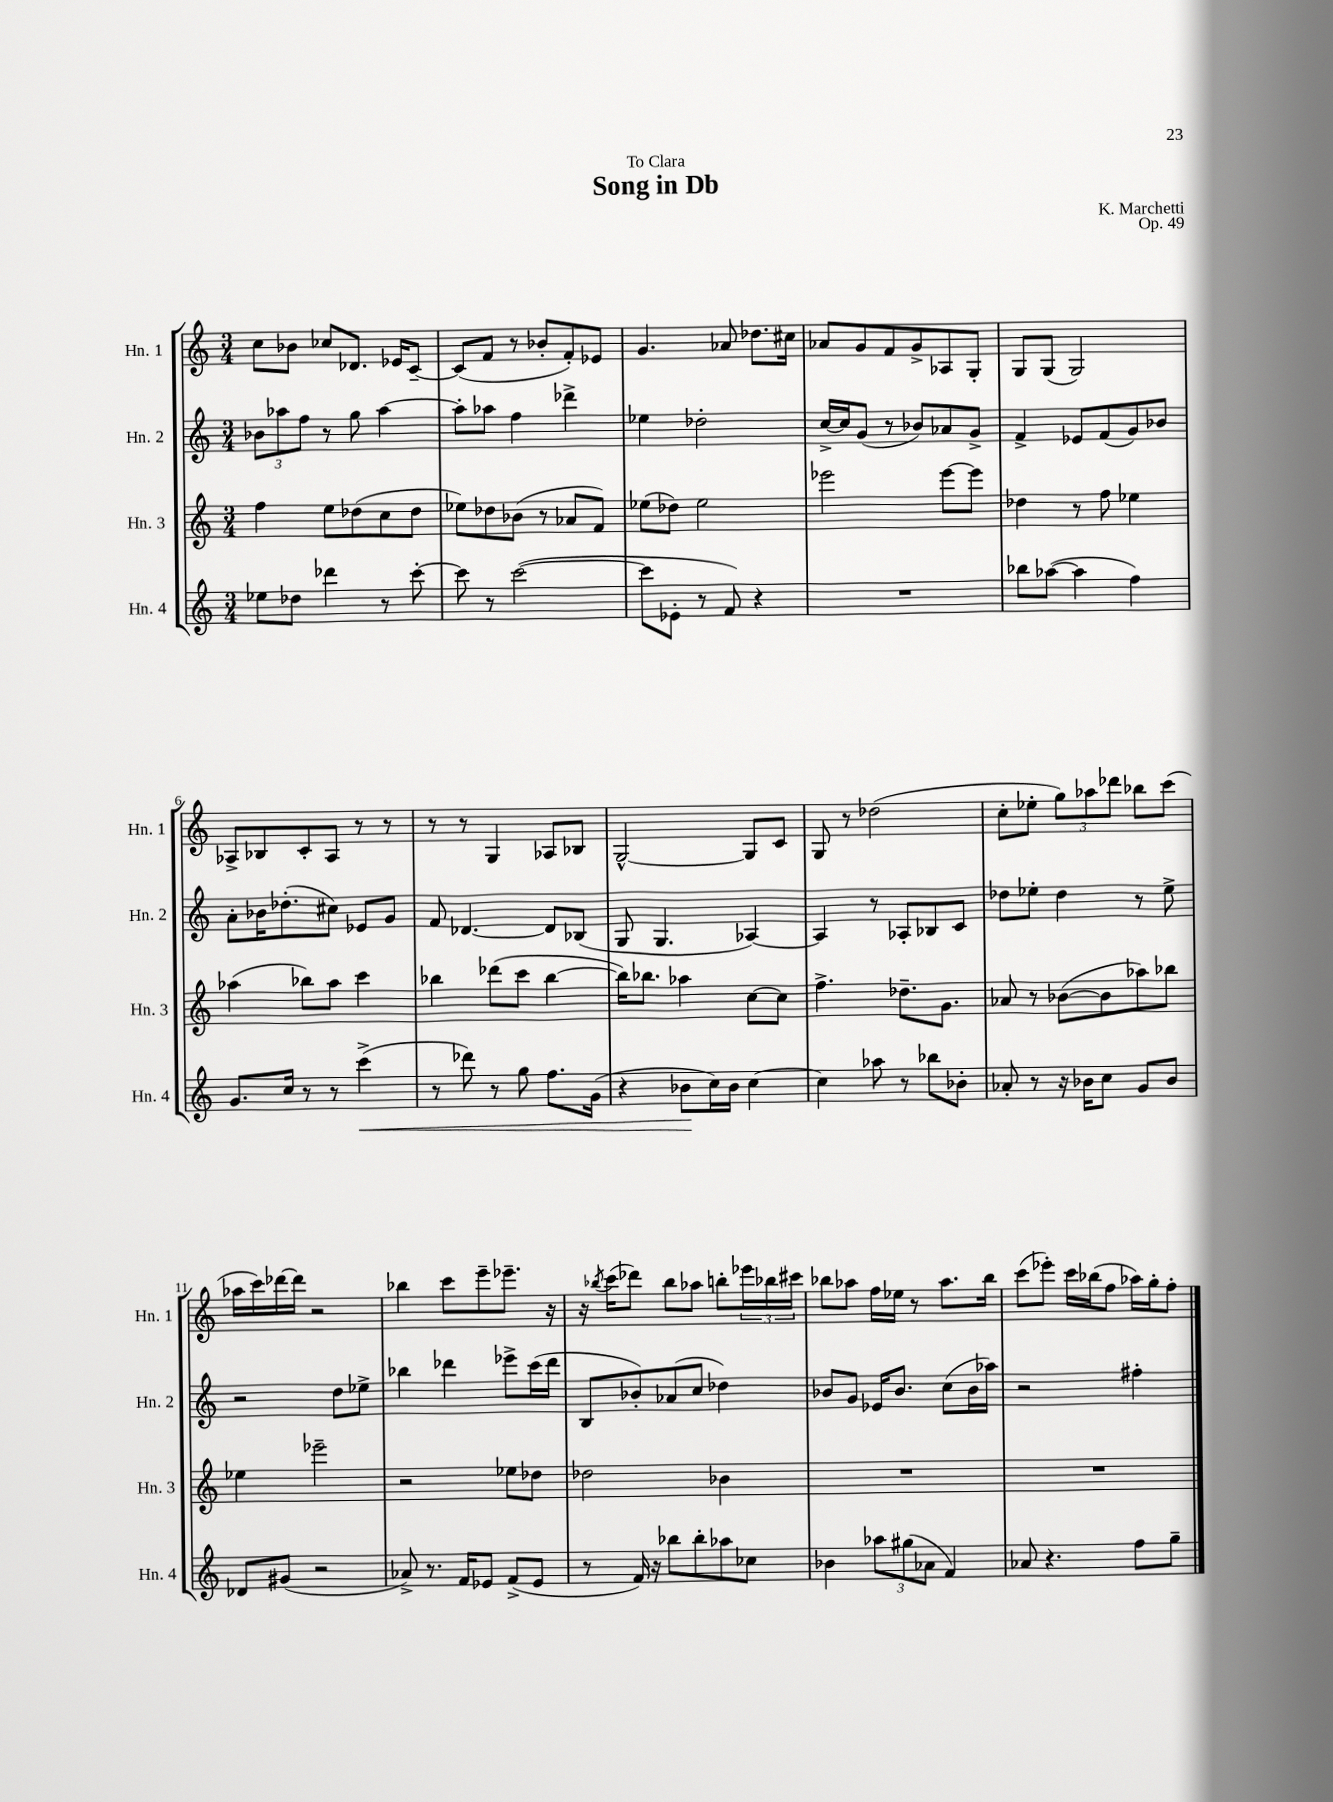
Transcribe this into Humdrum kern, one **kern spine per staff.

**kern	**kern	**kern	**kern
*staff4	*staff3	*staff2	*staff1
*clefG2	*clefG2	*clefG2	*clefG2
*k[]	*k[]	*k[]	*k[]
*M3/4	*M3/4	*M3/4	*M3/4
8ee-	4ff	12b-	8cc
.	.	12aa-	.
8dd-	.	.	8b-
.	.	12ff	.
4ddd-	8ee	8r	8cc-
.	(8dd-	8gg	8.d-
8r	8cc	[4aa-	.
.	.	.	16e-
[8ccc'	8dd-	.	[8c~
=	=	=	=
8ccc]	8ee-)	8aa-']	(8c]
8r	8dd-	8aa-	8f
([2ccc	(8b-	4ff	8r
.	8r	.	8b-'
.	8a-	4ddd-^	8f')
.	8f)	.	8e-
=	=	=	=
8ccc]	(8ee-	4ee-	4.g
8e-'	8dd-)	.	.
8r	2ee-	2dd-'	.
8f)	.	.	8a-
4r	.	.	8.dd-
.	.	.	16cc#
=	=	=	=
2.r	2eee-	[16cc^	8a-
.	.	16cc]	.
.	.	(8g	8g
.	.	8r	8f
.	.	8b-)	8g^
.	[8eee-	8a-	8A-
.	8eee-]	8g^	8G'
=	=	=	=
8bb-	4dd-	4f^	8G
([8aa-	.	.	(8G
4aa-]	8r	8e-	2G)
.	8ff	(8f	.
4ff)	4ee-	8g)	.
.	.	8b-	.
=	=	=	=
8.g	(4aa-	8a'	8A-^
.	.	16b-	8B-
16cc	.	(8.dd-'	.
8r	8bb-)	.	8c'
8r	8aa-	8cc#)	8A-
(4ccc^	4ccc	8e-	8r
.	.	8g	8r
=	=	=	=
8r	4bb-	8f	8r
8ddd-)	.	[4.d-	8r
8r	(8ddd-	.	4G
8gg	8ccc	.	.
8.ff	[4bb-	8d-]	8A-
.	.	(8B-	8B-
(16g	.	.	.
=	=	=	=
4r	16bb-])	8G	[2G^^
.	8.bb-	.	.
.	.	4.G	.
8b-	4aa-	.	.
16cc)	.	.	.
16b-	.	.	.
[4cc	[8cc	[4A-)	8G]
.	8cc]	.	8c
=	=	=	=
4cc]	4.ff^	4A-]	8G
.	.	.	8r
8aa-	.	8r	(2dd-
8r	8.dd-~	8A-'	.
8bb-	.	8B-	.
.	8.g	.	.
8b-'	.	8c	.
=	=	=	=
8a-'	8a-	8dd-	8cc'
8r	8r	8ee-'	8ee-'
16r	([8b-	4dd-	12gg)
16b-	.	.	.
.	.	.	12aa-
8cc	8b-]	.	.
.	.	.	12ddd-
8g	8aa-)	8r	8bb-
8b-	8bb-	8ee-^	(8ccc
=	=	=	=
8d-	4ee-	2r	16aa-
.	.	.	16ccc)
(8g#	.	.	[16ddd-
.	.	.	16ddd-]
2r	2eee-~	.	2r
.	.	8dd	.
.	.	8ee-^	.
=	=	=	=
8a-^)	2r	4bb-	4bb-
8.r	.	.	.
.	.	4ddd-	8ccc
16f	.	.	.
8e-	.	.	8eee~
(8f^	8ee-	8eee-^	8.eee-~
8e-	8dd-	(16ccc	.
.	.	16ddd-	16r
=	=	=	=
8r	2dd-	8B	16r
.	.	.	8qbb-
.	.	.	(16ccc
16f)	.	8b-')	8ddd-)
16r	.	.	.
8bb-	.	(8a-	8bb-
8bb-'	.	8cc	8aa-
8aa-	4b-	4dd-)	8bb'
8cc-	.	.	24eee-
.	.	.	24bb-
.	.	.	24ccc#
=	=	=	=
4b-	2.r	8b-	8bb-
.	.	8g	8aa-
12aa-	.	16e-	16ff
.	.	8.b-	16ee-
(12gg#	.	.	.
.	.	.	8r
12a-	.	.	.
4f)	.	(8cc	8.aa-
.	.	16b-	.
.	.	16aa-)	16bb-
=	=	=	=
8a-	2.r	2r	(8ccc
4.r	.	.	8eee-')
.	.	.	16ccc
.	.	.	(16bb-
.	.	.	8ff
8ff	.	4ff#'	16aa-)
.	.	.	16gg'
8gg~	.	.	8ff'
==	==	==	==
*-	*-	*-	*-
